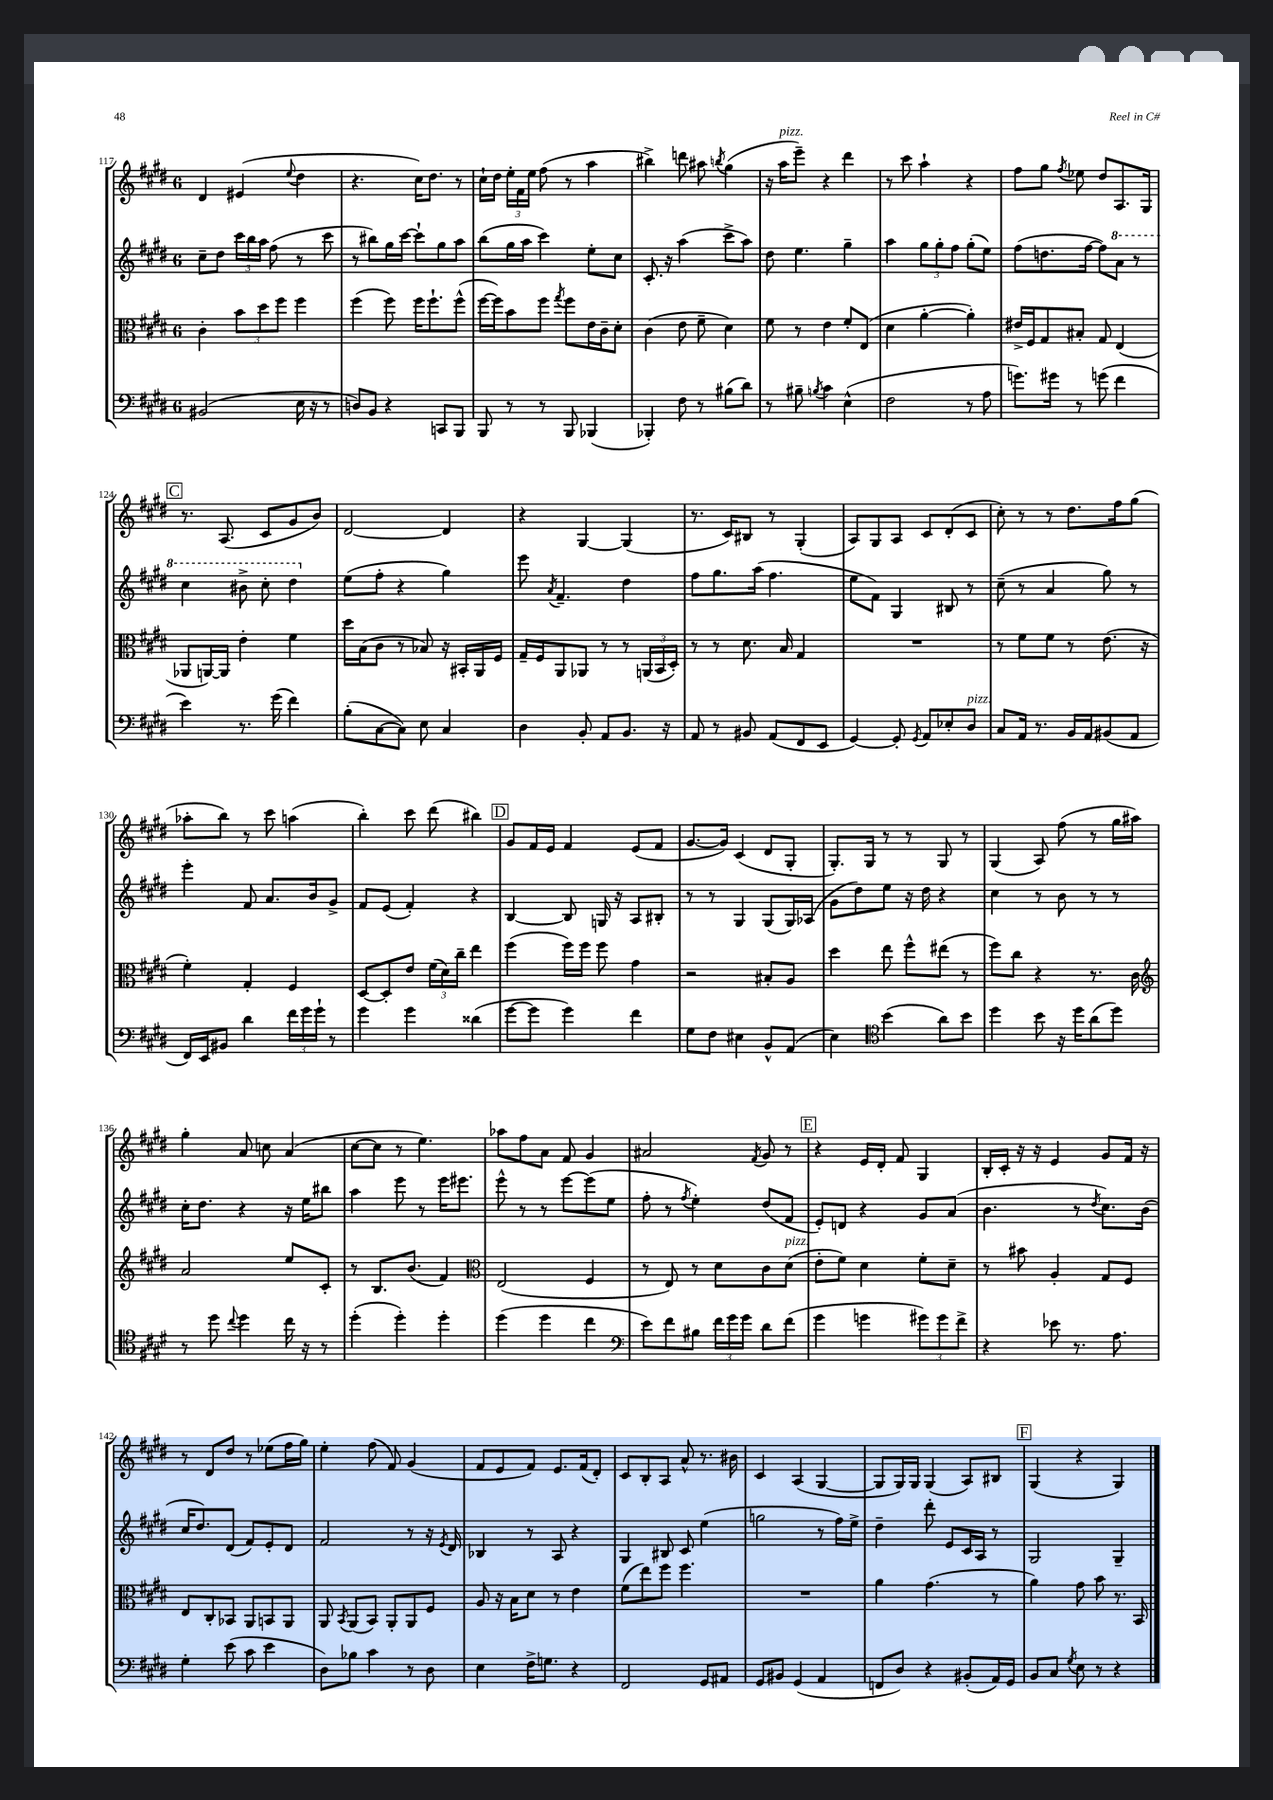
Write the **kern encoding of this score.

**kern	**kern	**kern	**kern
*part4	*part3	*part2	*part1
*staff4	*staff3	*staff2	*staff1
*clefF4	*clefC3	*clefG2	*clefG2
*k[f#c#g#d#]	*k[f#c#g#d#]	*k[f#c#g#d#]	*k[f#c#g#d#]
*M6/8	*M6/8	*M6/8	*M6/8
=117	=117	=117	=117
(2BB#X/	4c#'\	8cc#~\L	4d#/
.	.	8dd#\J	.
.	12b\L	24ccc#\LL	(4e#X/
.	.	24bb\	.
.	12dd#\	24aa\JJ	.
.	.	(8ff#\	.
.	12ff#\J	.	.
.	.	.	8qqee/
16E\	4ff#\	8r	4dd#\
16r	.	.	.
8r	.	8ccc#\	.
=118	=118	=118	=118
8Dn/L)	(4ff#\	8r	4.r
8BB/J	.	8bb#X\L)	.
4r	8ff#\)	16gg#\L	.
.	.	[16ccc#\JJ	.
.	16ff#\KL	8ccc#`\L]	16cc#\KL)
.	8.ff#`\	.	8.dd#\J
8CCn/L	.	8gg#\	.
8BBB/J	(8ff#^^\J	8aa\J	8r
=119	=119	=119	=119
8BBB/	[16ff#\LL	(8bb\L	16cc#`\LL
.	16ff#\J])	.	16dd#\JJ
8r	8b\	16gg#\L	24ee'\LL
.	.	.	24f#\
.	.	16aa\JJ	.
.	.	.	24ee\JJ
8r	8ff#\J	4ccc#\)	(8ff#\
.	8qgg#/	.	.
8BBB/	8ff#\L	.	8r
(4BBB-X/	16e\L	8ee'\L	4aa\
.	16c#~\J	.	.
.	8d#'\J	8cc#\J	.
=120	=120	=120	=120
4BBB-X'/)	(4c#\	8.c#'/	4bb#X^\)
.	.	16r	.
8F#\	8e\	(4aa\	8dddn\
8r	8f#~\	.	8aa#X\
.	.	.	8qbbn/
(8B#X\L	4d#\)	8ccc#^\L	(4gg#\
8d#\J)	.	8aa\J)	.
=121	=121	=121	=121
8r	8f#\	8dd#\	16r
!	!	!	!LO:TX:a:i:t=pizz.
.	.	.	16aa\KL
8B#X~\	8r	4.ee\	8eee~\J)
8qBn/	.	.	.
4c#\	4e\	.	4r
(4E^^\	8f#'/L	4gg#~\	4ddd#\
.	(8E/J	.	.
=122	=122	=122	=122
2F#\	4d#\	4aa\	8r
.	.	.	8ccc#\
.	[4a'\	12gg#\L	4aa`\
.	.	12gg#'\	.
.	.	12ff#\J	.
8r	4a'\])	(8gg#'\L	4r
8A\	.	8ee\J)	.
=123	=123	=123	=123
8.gn\L)	16e#X^/LL	(8ff#\L	8ff#\L
.	16F#/J	.	.
.	8G#/	8.ddn\	8gg#\J
16g#X\Jk	.	.	.
.	.	.	8qff#/
8r	8B#X'/J	.	8ee-X\
.	.	[16ff#\Jk	.
(8gn\	8G#/	8ff#\L])	8dd#/L
*	*	*8va	*
4f#\	(4E/	8aa\J	8.A/
.	.	8r	.
.	.	.	16G#/Jk
!!LO:LB:g=z
!!LO:REH:place=s1:t=C
=124	=124	=124	=124
4e\)	8AA-X/L	4ccc#\	8.r
.	[16AAn/L)	.	.
.	16AA/JJ]	.	(8.A/
8.r	4e'\	8bb#X^\	.
.	.	8ccc#'\	8c#/L
(16g#\	.	.	.
4f#\)	4f#\	4ddd#\	8g#/
.	.	.	8b/J)
=125	=125	=125	=125
*	*	*X8va	*
(8B'\L	16dd#\LL	(8ee\L	[2d#/
.	(16B\J	.	.
[8C#\	8c#\J	8ff#'\J	.
8C#\J])	8r	4r	.
8E\	8B-X/)	.	.
4C#/	16r	4gg#\)	4d#/]
.	16BB#X'/LL	.	.
.	16AA/	.	.
.	16F#/JJ	.	.
=126	=126	=126	=126
4D#\	16G#~/LL	8eee\	4r
.	16F#/J	.	.
.	.	8qa/	.
.	8AA/	4.f#~/	.
8BB'/	8AA-X/J	.	[4G#/
8AA/L	8r	.	.
8.BB/J	8r	4dd#\	(4G#/]
.	(24AAn/LL	.	.
.	24BB/	.	.
16r	.	.	.
.	24D#'/JJ)	.	.
=127	=127	=127	=127
8AA/	8r	8ff#\L	8.r
8r	8r	8.gg#\	.
.	.	.	16c#/KL)
8BB#X/	8.d#\	.	8B#X/J
.	.	(16aa\Jk	.
(8AA/L	.	4.ff#\	8r
.	16B/	.	.
8FF#/	4G#/	.	(4G#'/
8EE/J	.	.	.
=128	=128	=128	=128
[4GG#/)	2.r	8ee\L	8A/L)
.	.	8f#\J)	8G#/
8GG#'/]	.	4G#/	8A/J
8qGG#/	.	.	.
8AA/L	.	.	8c#/L
8E-X'/	.	8B#X/	(8d#'/
!LO:TX:a:i:t=pizz.	!	!	!
8D#/J	.	8r	8c#/J
=129	=129	=129	=129
8C#/L	8r	(8cc#~\	8cc#'\)
16AA/Jk	8f#\L	8r	8r
8.r	.	.	.
.	8f#\J	4a/	8r
16BB/LL	8r	.	8.dd#\L
16AA/J	.	.	.
(8BB#X/	(8.e\	8gg#\)	.
.	.	.	16ff#\k
8AA/J	.	8r	(8gg#\J
.	16r	.	.
!!LO:LB:g=z
=130	=130	=130	=130
16FF#/LL)	4f#'\)	4eee'\	8aa-X'\L
16EE/J	.	.	.
8BB#X/J	.	.	8bb\J)
4d#\	4G#'/	8f#/	8r
.	.	8.a/L	8ccc#\
24f#\LL	4F#/	.	(4aan\
24g#\	.	.	.
.	.	16b/k	.
24g#`\JJ	.	.	.
8r	.	8g#^/J	.
=131	=131	=131	=131
4g#\	[8D#/L	8f#/L	4bb'\)
.	8D#'/]	(8e/J	.
4g#\	8e/J	4f#'/)	8ccc#\
.	(24f#\LL	.	(8ddd#\
.	24d#\)	.	.
.	24cc#~\JJ	.	.
(4d##X\	4ee\	4r	4bb#X\)
!!LO:REH:place=s1:t=D
=132	=132	=132	=132
[8g#\L	(4ff#\	[4B/	8g#/L
8g#\J]	.	.	16f#/L
.	.	.	16e/JJ
4g#\)	16ff#\LL)	8B/]	4f#/
.	16ff#\JJ	.	.
.	8ff#\	16Gn/	.
.	.	16r	.
4f#\	4g#\	8A/L	(8e/L
.	.	8B#X'/J	8f#/J
=133	=133	=133	=133
8G#\L	2r	8r	[8.g#/L
8F#\J	.	8r	.
.	.	.	16g#/Jk])
4E#X\	.	4G#/	(4c#/
8BB^^/L	8B#X'/L	(8G#/L	8d#/L
(8AA/J	8A/J	16G#/L)	8G#'/J
.	.	(16A-X/JJ	.
=134	=134	=134	=134
4E\)	4dd#\	8g#\L	8.G#'/L)
.	.	8dd#\)	.
.	.	.	16G#/Jk
*clefC4	*	*	*
(4b\	8ee\	8ee\J	8r
.	8ff#^^\L	16r	8r
.	.	16dd#\	.
8a\L)	(8ee#X\J	4r	8G#/
8b\J	8r	.	8r
=135	=135	=135	=135
4dd#\	8ff#\L)	4cc#\	(4G#/
.	8cc#\J	.	.
8b\	4r	8r	8A/)
16r	.	8b\	(8ff#\
16dd#\KL	.	.	.
(8a\	8.r	8r	8r
8dd#\J)	.	8r	16gg#\LL
.	16c#\	.	16aa#X\JJ)
!!LO:LB:g=z
=136	=136	=136	=136
*	*clefG2	*	*
8r	2a/	16cc#'\KL	4gg#'\
.	.	8.dd#\J	.
8dd#\	.	.	.
8qqcc#/	.	.	.
4dd#\	.	4r	8a/
.	.	.	8ccn\
16cc#\	8ee/L	16r	(4a/
16r	.	16ee\KL	.
8r	8c#'/J	8bb#X\J	.
=137	=137	=137	=137
(4dd#'\	8r	4aa\	[8cc#\L
.	8.B/L	.	8cc#\J]
4dd#'\)	.	8eee\	8r
.	(8.b/J	.	.
.	.	8r	4.ee\)
4dd#'\	4f#/)	16eee\KL	.
.	.	8.eee#X\J	.
=138	=138	=138	=138
*	*clefC3	*	*
(4dd#\	(2E/	8eee^^\	8aa-X\L
.	.	8r	8ff#\
4dd#\	.	8r	8a\J
.	.	[8eee\L	8f#/
4cc#\	4F#/	(8eee\]	4g#/
.	.	8ee\J	.
=139	=139	=139	=139
*clefF4	*	*	*
8e\L)	8r	8ff#'\	2a#X/
8f#\	8E/)	8r	.
.	.	8qff#/	.
8B#X\J	8r	4ee'\)	.
24f#\LL	8d#\L	.	.
24g#\	.	.	.
24g#\JJ	.	.	.
.	.	.	8qf#/
8d#\L	8c#\	(8dd#/L	8g#/
!	!LO:TX:a:i:t=pizz.	!	!
(8f#\J	(8d#\J	8f#/J	8r
!!LO:REH:place=s1:t=E
=140	=140	=140	=140
4g#\	8e'\L	8e'/L)	4r
.	8f#\J)	8dn/J	.
4gn\	4d#\	4r	16e/LL
.	.	.	16d#'/JJ
.	.	.	8f#/
12g#X\L)	8f#'\L	8g#/L	4G#/
12g#\	.	.	.
.	8d#~\J	(8a/J	.
12f#^\J	.	.	.
=141	=141	=141	=141
4r	8r	4.b\	16B'/LL
.	.	.	16c#'/JJ
.	8b#X\	.	16r
.	.	.	16r
8e-X\	4A'/	.	4e/
8.r	.	8r	.
.	.	8qdd#/	.
.	8G#/L	8.cc#\L)	8g#/L
8.A\	.	.	.
.	8F#/J	.	16f#/Jk
.	.	(16b\Jk	16r
!!LO:LB:g=z
=142	=142	=142	=142
4G#'\	8E/L	16cc#/KL	8r
.	.	8.dd#/)	.
.	8C#'/	.	8d#/L
(8e\	8BB-X/J	(8d#/J	8dd#/J
8c#\	8AA/L	8f#/L)	8r
4e\	8BBn/	8e'/	(8ee-X\L
.	8AA/J	8d#/J	16ff#\L
.	.	.	16gg#\JJ)
=143	=143	=143	=143
8D#\L)	8AA/	2f#/	4ee'\
.	8qBB/	.	.
8B-X\J	(8AA/L	.	.
4c#\	8BB/J)	.	(8ff#\
.	8AA'/L	.	8f#/)
8r	8AA/	8r	(4g#/
8D#\	8F#/J	16r	.
.	.	8qe/	.
.	.	16d#/	.
=144	=144	=144	=144
4E\	8A/	4B-X/	8f#/L
.	16r	.	8e/
.	16B\KL	.	.
16F#^\KL	8d#\J	8r	8f#/J)
8.Gn\J	.	.	.
.	8r	8A/	8.e/L
4r	4e\	4r	.
.	.	.	(16f#/k
.	.	.	8d#'/J)
=145	=145	=145	=145
2FF#/	(8f#\L	4G#/	8c#/L
.	8ee\)	.	8B'/
.	8ff#\J	8B#X/	8A/J
.	4.ff#\	8c#/	8a^^/
8GG#/L	.	(4ee\	8.r
8AA#X/J	.	.	.
.	.	.	16b#X\
=146	=146	=146	=146
8GG#/L	2.r	2ggn\	4c#/
8BB#X/J	.	.	.
(4GG#/	.	.	(4A/
4AA/	.	8r	[4G#/
.	.	16ff#\LL)	.
.	.	16ee^\JJ	.
=147	=147	=147	=147
8FFn/L	4a\	4dd#~\	8G#/L]
8D#/J)	.	.	16G#/L)
.	.	.	16G#/JJ
4r	(4.g#\	8ddd#'\	(4G#/
.	.	8e/L	.
(8BB#X'/L	.	16c#/L	8A/L)
.	.	16A/JJ	.
16AA/L)	8r	8r	8B#X/J
16GG#/JJ	.	.	.
!!LO:REH:place=s1:t=F
=148	=148	=148	=148
8BB/L	4a\)	2G#/	(4G#/
8C#/J	.	.	.
8qG#/	.	.	.
8E\	8g#\	.	4r
8r	8b\	.	.
4r	8.r	4G#~/	4G#/)
.	16BB/	.	.
==	==	==	==
*-	*-	*-	*-
